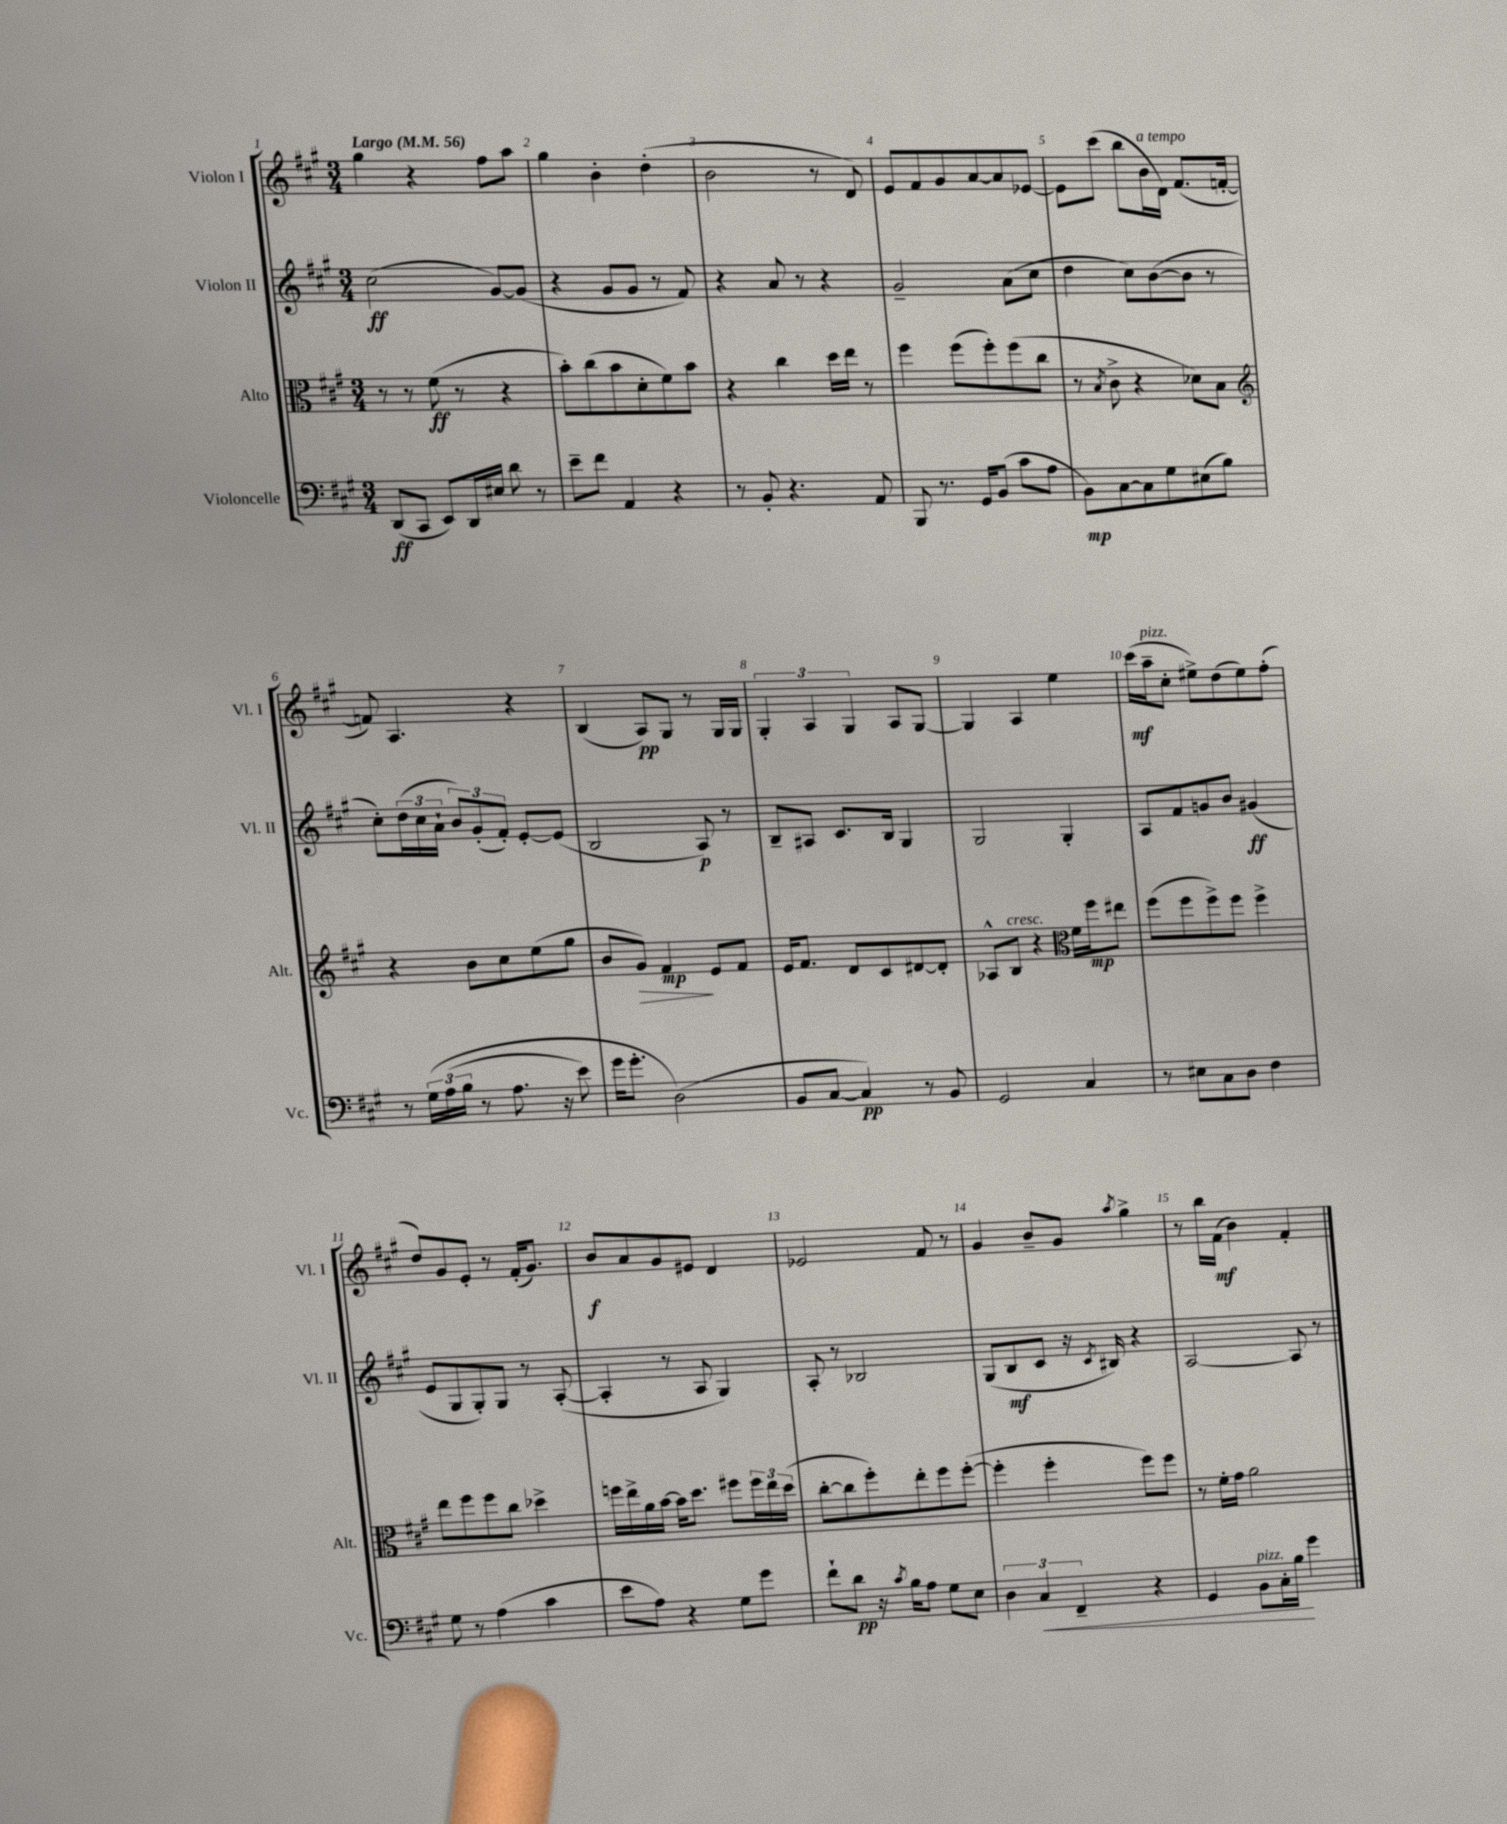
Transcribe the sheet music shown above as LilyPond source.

<<
\new StaffGroup <<
\new Staff = "s0" \with { instrumentName = "Violon I" shortInstrumentName = "Vl. I" } {
    \clef treble \key a \major \numericTimeSignature \time 3/4 \tempo "Largo" 4 = 56
    gis''4 r4 fis''8 a''8 |
    gis''4 b'4-. d''4-.( |
    b'2 r8 d'8) |
    e'8 fis'8 gis'8 a'8~ a'8 ees'8~ |
    ees'8 cis'''8( b''8 b'16^\markup { \italic "a tempo" } d'16) fis'8.( f'16~-. |
    f'8) a4. r4 |
    b4( a8\pp) gis8 r8 gis16 gis16 |
    \tuplet 3/2 { gis4-. a4 gis4 } a8 gis8~ |
    gis4 a4 e''4 |
    cis'''16\mf( a''16--^\markup { \italic "pizz." } cis''8-. eis''8->) d''8( eis''8) fis''8-.( |
    d''8) gis'8 e'8-. r8 fis'16-.( gis'8.) |
    b'8\f a'8 gis'8 eis'8 d'4 |
    ees'2 fis'8 r8 |
    gis'4 b'8-- gis'8 \acciaccatura { a''8 } gis''4-> |
    r8 b''16 fis'16\mf( b'4) fis'4-. \bar "|." |
}
\new Staff = "s1" \with { instrumentName = "Violon II" shortInstrumentName = "Vl. II" } {
    \clef treble \key a \major \numericTimeSignature \time 3/4
    cis''2\ff( gis'8~) gis'8( |
    r4 gis'8 gis'8 r8 fis'8) |
    r4 a'8 r8 r4 |
    gis'2-- a'8( cis''8 |
    d''4 cis''8) b'8~( b'8 r8 |
    cis''8-.) \tuplet 3/2 { d''16( cis''16 a'16-! } \tuplet 3/2 { b'8) gis'8-.( fis'8-.) } e'8~-. e'8( |
    b2 a8\p) r8 |
    b8-- ais8 cis'8. b16 gis4 |
    gis2 gis4-. |
    a8 fis'8 g'8 b'8 gis'4\ff( |
    e'8 gis8 gis8-.) gis8 r8 a8~-.( |
    a4-. r8 a8 gis4) |
    a8-. r8 bes2 |
    gis8( b8\mf cis'8 r16 \acciaccatura { cis'8 } bis16) r4 |
    a2~ a8 r8 \bar "|." |
}
\new Staff = "s2" \with { instrumentName = "Alto" shortInstrumentName = "Alt." } {
    \clef alto \key a \major \numericTimeSignature \time 3/4
    r8 r8 fis'8\ff( r8 r4 |
    b'8-.) cis''8( b'8 d'8-. fis'8) b'8 |
    r4 cis''4 d''16 e''16 r8 |
    fis''4 fis''8( fis''8-.) fis''8( cis''8 |
    r8 \acciaccatura { b8 } cis'8-> r4 des'8) b8 |
    \clef treble r4 b'8 cis''8 e''8( gis''8 |
    b'8 gis'8\>) fis'4\mp\! e'8 fis'8 |
    e'16 fis'8. d'8 cis'8 dis'8~ dis'8-. |
    aes8-^ b8^\markup { \italic "cresc." } r4 \clef alto fis'16 fis''16\mp eis''8 |
    fis''8( fis''8 fis''8->) fis''8 fis''4-> |
    e''8 fis''8 fis''8 cis''8 des''4-> |
    f''16 e''16-> a'16 b'16~ b'16 d''8. fis''8 \tuplet 3/2 { fis''16 e''16 d''16( } |
    cis''8~-. cis''8 fis''8-.) e''8-. fis''8 fis''8~-.( |
    fis''4-. fis''4-. fis''8) fis''8 |
    r8 fis'16-. gis'16 a'2 \bar "|." |
}
\new Staff = "s3" \with { instrumentName = "Violoncelle" shortInstrumentName = "Vc." } {
    \clef bass \key a \major \numericTimeSignature \time 3/4
    d,8\ff( cis,8 e,8) d,16 eis16 d'8 r8 |
    e'8-- fis'8 a,4 r4 |
    r8 b,8-. r4. a,8 |
    b,,8 r8. gis,16 b,8( cis'8 a8 |
    b,8\mp) cis8~ cis8 gis8 eis8( b8) |
    r8 \tuplet 3/2 { gis16\( a16( b16 } r8 a8. r16 e'8) |
    gis'16 gis'8.-. d2(\) |
    b,8 cis8~ cis4\pp) r8 b,8 |
    gis,2 cis4 |
    r8 eis8 cis8 d8 fis4 |
    gis8 r8 a4( cis'4 |
    e'8 a8) r4 gis8 gis'8 |
    fis'8-! d'8\pp r16 \acciaccatura { cis'8 } b16 a8 gis8 e8 |
    \tuplet 3/2 { d4 cis4\< fis,4-- } r4 |
    gis,4 b,8^\markup { \italic "pizz." } cis16-. b16\! gis'4 \bar "|." |
}
>>
>>
\layout { \context { \Score \override BarNumber.break-visibility = ##(#f #t #t) barNumberVisibility = #all-bar-numbers-visible } }
